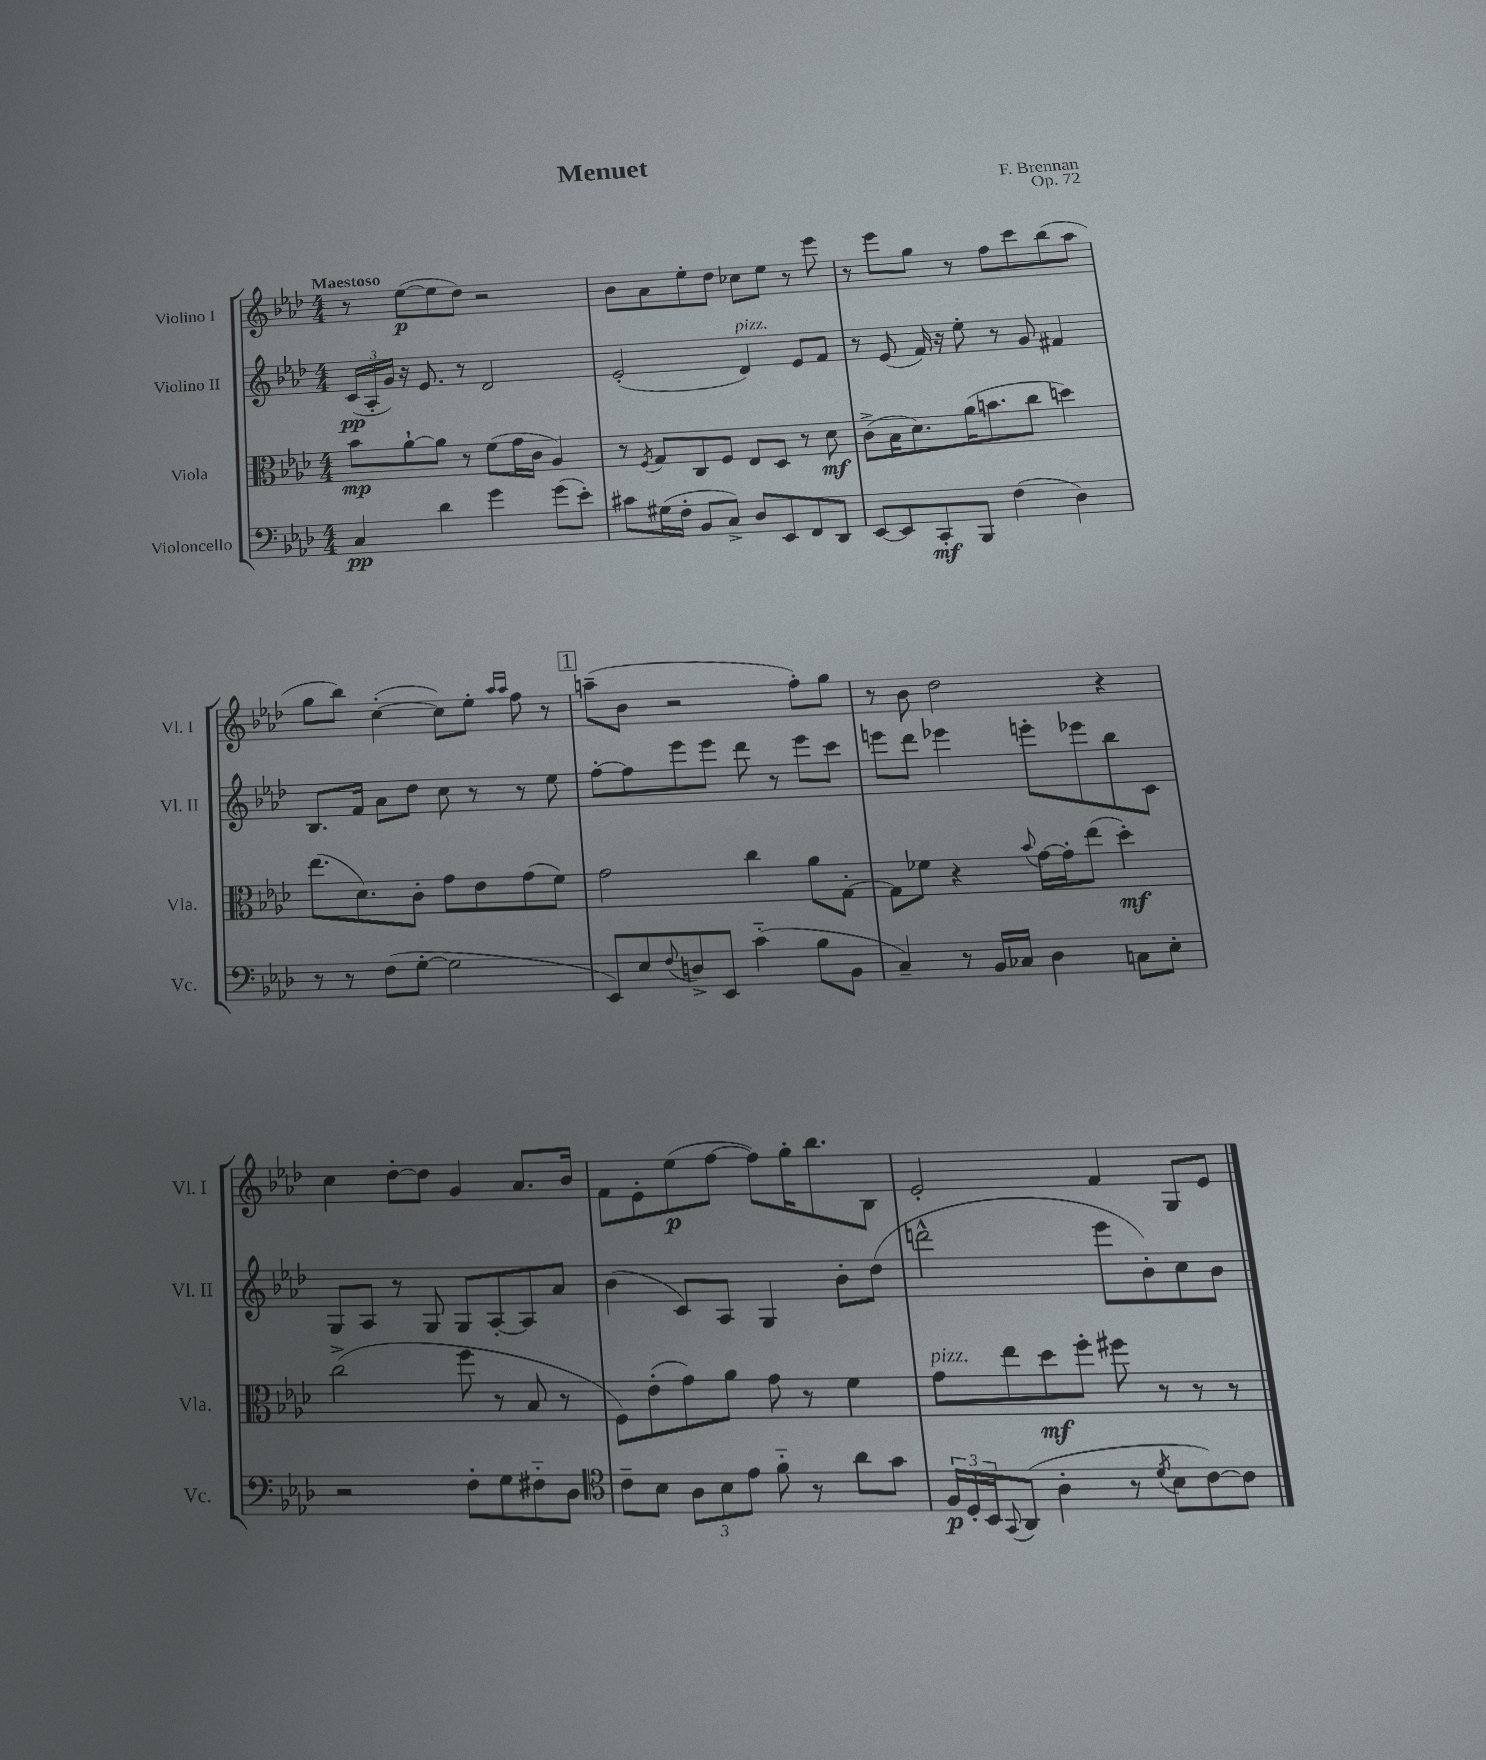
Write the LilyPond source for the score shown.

\header { title = "Menuet" composer = "F. Brennan" opus = "Op. 72" }
<<
\new StaffGroup <<
\new Staff = "s0" \with { instrumentName = "Violino I" shortInstrumentName = "Vl. I" } {
    \clef treble \key aes \major \numericTimeSignature \time 4/4 \tempo "Maestoso"
    r8 ees''8~\p( ees''8 des''8) r2 |
    bes'8 aes'8 ees''8-. des''8 ces''8 ees''8 r8 ees'''8 |
    r8 ees'''8 g''8 r8 f''8 c'''8 bes''8( aes''8 |
    g''8 bes''8) c''4~-.( c''8) ees''8-. \grace { aes''16 aes''16 } f''8 r8 |
    \mark \markup { \box "1" } a''8--( bes'8 r2 f''8-.) g''8 |
    r8 bes'8 des''2 r4 |
    c''4 des''8~-. des''8 g'4 aes'8. bes'16 |
    f'8 ees'8-. ees''8\p( f''8~ f''8) g''16-. bes''8. bes8 |
    ees'2-. f'4 g8 ees'8 \bar "|." |
}
\new Staff = "s1" \with { instrumentName = "Violino II" shortInstrumentName = "Vl. II" } {
    \clef treble \key aes \major \numericTimeSignature \time 4/4
    \tuplet 3/2 { c'16\pp( aes16-. g'16) } r16 ees'8. r8 des'2 |
    ees'2-.( des'4^\markup { \italic "pizz." }) ees'8 f'8 |
    r8 ees'8( f'16) r16 ees''8-. r8 g'8 fis'4 |
    bes8. f'16 aes'8 des''8 c''8 r8 r8 ees''8 |
    \mark \markup { \box "1" } f''8~-. f''8 ees'''8 ees'''8 des'''8 r8 ees'''8 c'''8 |
    e'''8 des'''8 ees'''4 e'''8-. ees'''8 bes''8 c'8 |
    g8 aes8 r8 g8 g8 aes8~-. aes8 aes'8 |
    bes'4( c'8) aes8 g4 bes'8-. des''8( |
    d'''2-^ ees'''8 bes'8-.) c''8 bes'8 \bar "|." |
}
\new Staff = "s2" \with { instrumentName = "Viola" shortInstrumentName = "Vla." } {
    \clef alto \key aes \major \numericTimeSignature \time 4/4
    bes'8\mp aes'8~-! aes'8 r8 f'8( g'16 c'16 aes4) |
    r8 \acciaccatura { f8 } g8 c8 f8 ees8 des8 r8 des'8\mf |
    c'8->( bes16 des'8.) aes'16( b'8. c''8 d''4) |
    ees''8.( des'8.) c'8-. g'8 ees'8 g'8( f'8) |
    \mark \markup { \box "1" } g'2 c''4 aes'8 g8~-. |
    g8 fes'8 r4 \appoggiatura { bes'8 } g'16~ g'16-. ees''8( des''4-.\mf) |
    c''2->( f''8 r8 bes8 r8 |
    f8) ees'8-.( g'8) aes'8 g'8 r8 f'4 |
    g'8^\markup { \italic "pizz." } ees''8 des''8\mf f''8-. fis''8 r8 r8 r8 \bar "|." |
}
\new Staff = "s3" \with { instrumentName = "Violoncello" shortInstrumentName = "Vc." } {
    \clef bass \key aes \major \numericTimeSignature \time 4/4
    c4\pp des'4 g'4 g'8( ees'8-.) |
    cis'8 gis16( f16-. bes,8 c8->) des8 ees,8 f,8 des,8 |
    ees,8~ ees,8 c,8-.\mf bes,,8 f4( des4) |
    r8 r8 f8( g8~-. g2 |
    \mark \markup { \box "1" } ees,8) ees8 \appoggiatura { f8 } d8-> ees,8 c'4-_( bes8 bes,8 |
    c4--) r8 bes,16 ces16 des4 c8 ees8-. |
    r2 f8-. g8 fis8-_ des8 |
    \clef tenor c'8-- bes8 \tuplet 3/2 { aes8 bes8 ees'8 } f'8-_ r8 aes'8 g'8 |
    \tuplet 3/2 { f16\p des16-. bes,16 } \appoggiatura { g,8 } aes,8( aes4-. r8 \acciaccatura { des'8 } bes8 c'8~) c'8 \bar "|." |
}
>>
>>
\layout { \context { \Score \remove "Bar_number_engraver" } }
